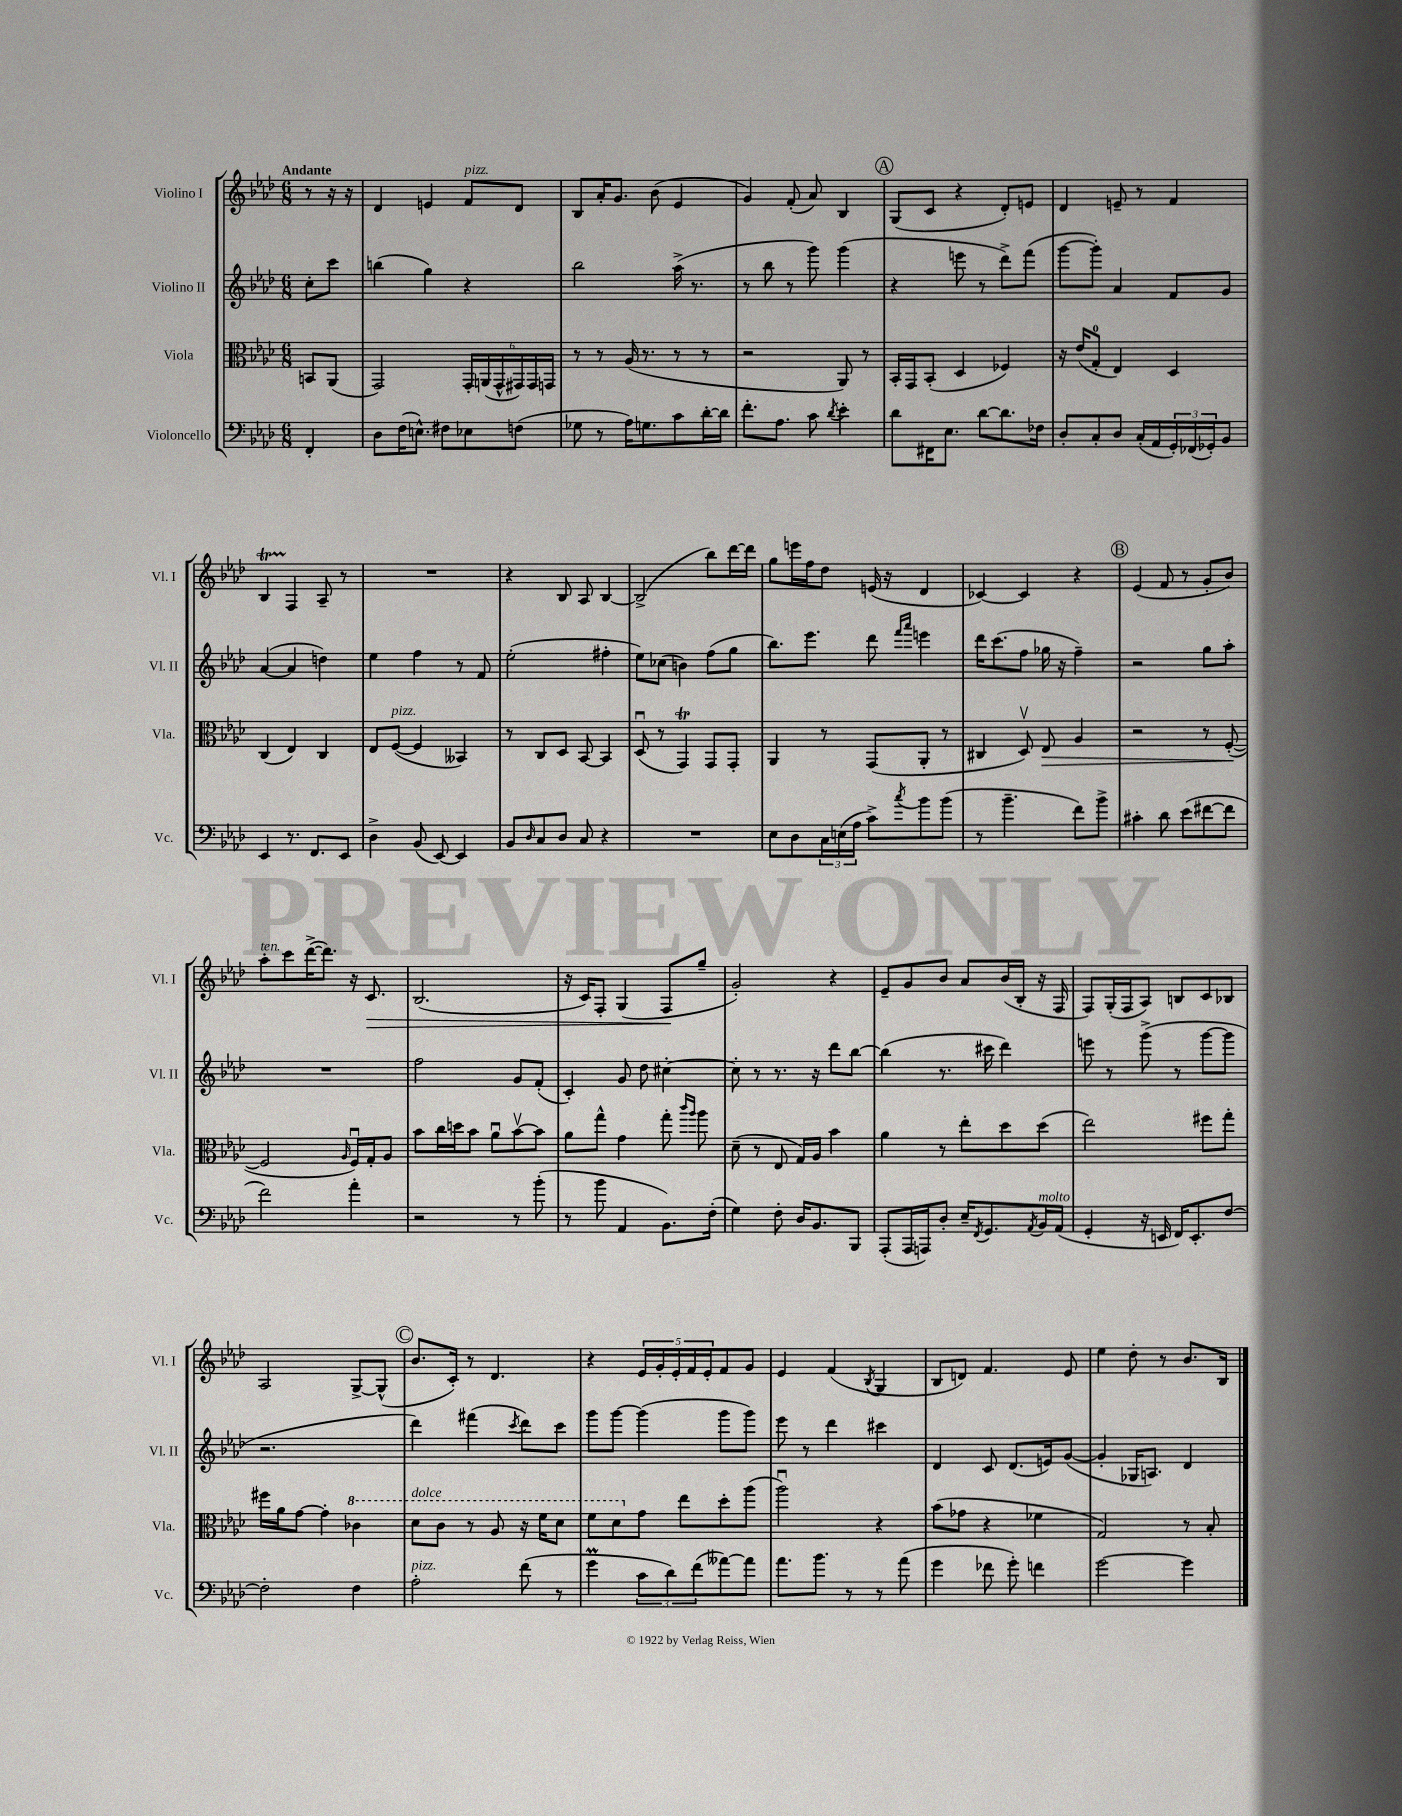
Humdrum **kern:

**kern	**kern	**kern	**kern
*staff4	*staff3	*staff2	*staff1
*clefF4	*clefC3	*clefG2	*clefG2
*k[b-e-a-d-]	*k[b-e-a-d-]	*k[b-e-a-d-]	*k[b-e-a-d-]
*M6/8	*M6/8	*M6/8	*M6/8
4FF'/	8BB/L	8cc'\L	8r
.	(8AA-/J	8ccc\J	16r
.	.	.	16r
=	=	=	=
8D-\L	2GG/)	(4bb\	4d-/
(16F\K	.	.	.
8.E^^\J)	.	.	.
.	.	4gg\)	4e/
8F#\L	.	.	.
8E-\	24GG'/LL	4r	8f/L
.	(24AA/	.	.
.	24GG^^/	.	.
(8F\J	24GG#/)	.	8d-/J
.	24GG#/	.	.
.	24GG/JJ	.	.
=	=	=	=
8G-\	8r	2bb-\	8B-/L
8r	8r	.	16a-'/K
.	.	.	8.g/J
16A-\LK)	(16A-/	.	.
8.G\	8.r	.	.
.	.	.	(8b-\
8c\	8r	(16aa-^\	4e-/
.	.	8.r	.
[16d-'\L	8r	.	.
16d-\]JJ	.	.	.
=	=	=	=
8.f'\L	2r	8r	4g/)
.	.	8bb-\	.
8.A-\J	.	.	.
.	.	8r	(8f'/
8c\	.	8ggg\)	8a-/)
8qd-/	.	.	.
4e-'\	8AA-/)	(4ggg\	4B-/
.	8r	.	.
=	=	=	=
8d-\L	16BB-'/LL	4r	(8G/L
.	16GG/J	.	.
16FF#\K	(8BB-'/J	.	8c/J
8.E-\J	.	.	.
.	4D-/	8eee\	4r
[8d-\L	.	8r	.
8.d-\]	4F-/)	8ddd-^\L)	8d-'/L)
.	.	(8fff\J	8e/J
16F-\Jk	.	.	.
=	=	=	=
8D-'/L	16r	[8ggg\L	4d-/
.	(16e-/LK	.	.
8C'/	8G'/J	8ggg'\]J)	.
8D-/J	4E-/)	4a-/	8e~/
(16C'/LL	.	.	8r
16AA-/	.	.	.
24GG'/)	4D-/	8f/L	4f/
(24FF-/	.	.	.
24GG-'/J)	.	.	.
8BB-/J	.	8g/J	.
=	=	=	=
4EE-/	(4C/	([4a-/	4B-/
8.r	4E-/)	4a-/]	4F/
8.FF/L	.	.	.
.	4C/	4dd\)	8A-~/
8EE-/J	.	.	8r
=	=	=	=
4D-^\	8E-/L	4ee-\	2.r
.	([8F/J	.	.
(8BB-/	4F/]	4ff\	.
[8EE-/)	.	.	.
4EE-/]	4BB--/)	8r	.
.	.	8f/	.
=	=	=	=
8BB-/L	8r	(2ee-'\	4r
16qqD-/	.	.	.
8C/	8C/L	.	.
8D-/J	8D-/J	.	8B-/
8C/	[8BB-/	.	8A-/
4r	4BB-/]	4ff#'\	[4B-/
=	=	=	=
2.r	(8D-u/	8ee-\L)	(2B-^/]
.	8r	(8cc-\J	.
.	4GG/)	4b\)	.
.	8GG/L	(8ff\L	8bb-\L)
.	8GG'/J	8gg\J	[16ddd-\L
.	.	.	16ddd-\]JJ
=	=	=	=
8E-\L	4AA-/	8.bb-\L)	8gg\L
8D-\	.	.	16eee\L
.	.	8.eee-\J	16ff\J
24C\L	8r	.	8dd-\J
(24E\	.	.	.
24A-\JJ	.	.	.
8c^\L)	(8GG/L	8ddd-\	(16e/
.	.	.	16r
.	.	16qqfff/LL	.
8qcc/	.	16qqaaa-/JJ	.
8b-\	8AA-'/J	4eee\	4d-/
(8b-\J	8r	.	.
=	=	=	=
8r	4C#/	16ddd-\LK	[4c-/)
.	.	(8.ccc\	.
4.b-~\	.	.	.
.	8D-v/)	8ff\J	4c-/]
.	8E-/	16gg-\	.
.	.	16r	.
8f\L)	4A-/	4ff~\)	4r
8b-^\J	.	.	.
=	=	=	=
4c#'\	2r	2r	(4e-/
8d-\	.	.	8f/
(8e-\L	.	.	8r
[8f#\	8r	8gg\L	8g'/L
8f#\]J	([8F'/	8aa-'\J	8b-/J)
=	=	=	=
2f\)	2F/]	2.r	8aa-'\L
.	.	.	8ccc\
.	.	.	([16ddd-^\K
.	.	.	8.ddd-\]J)
.	16qqA-/	.	.
4a-'\	16Fu/LL)	.	16r
.	16G'/J	.	8.c/
.	8A-/J	.	.
=	=	=	=
2r	8b-\L	2ff\	(2.B-/
.	16cc\L	.	.
.	16dd\J	.	.
.	8b-\J	.	.
.	8a-u\L	.	.
8r	[8b-v\	8g/L	.
(8b-'\	8b-\]J	(8f'/J	.
=	=	=	=
8r	8a-\L	4c'/)	16r
.	.	.	16c/LK)
8b-\	8gg^^\J	.	8F'/J
4AA-/	4g\	8g/	(4G/
.	.	8dd-\	.
8.BB-\L)	8gg'\	[4cc#'\	8F/L
.	16qqccc/LL	.	.
.	16qqaa-/JJ	.	.
.	8aa-\	.	8gg~/J
(16F'\Jk	.	.	.
=	=	=	=
4G\)	(8d-~\	8cc#'\]	2g'/)
.	8r	8r	.
8F'\	8E-/	8.r	.
16D-/LK	16G/LL)	.	.
8.BB-/	16A-/JJ	16r	.
.	4b-\	8ddd-\L	4r
8BBB-/J	.	[8bb-\J	.
=	=	=	=
(8AAA-'/L	4a-\	(4bb-\]	8e-~/L
16AAA-/L	.	.	8g/
16AAA/J)	.	.	.
8D-'/J	8r	8.r	8b-/J
16E-~/LK	8ee-'\L	.	8a-/L
8qFF/	.	.	.
8.GG/	.	16ccc#\	.
.	8dd-\	4ddd-\)	(16b-/L
.	.	.	16B-'/JJ
8qAA-/	.	.	.
16BB-/L	(8dd-\J	.	16r
(16AA-/JJ	.	.	16F/
=	=	=	=
4GG'/	2ee-\)	8eee\	8F/L)
.	.	8r	(16G'/L
.	.	.	16F/J
16r	.	(8ggg^\	8A-/J)
16EE/	.	.	.
16FF/LK)	.	8r	8B/L
8.EE'/	.	.	.
.	8ff#\L	[8ggg\L	8c/
[8F/J	8gg'\J	8ggg\]J	8B-/J
=	=	=	=
2F'\]	16ff#\LL	2.r	2A-/
.	16a-\J	.	.
.	[8g\J	.	.
.	4g'\]	.	.
4F\	4cc-\	.	[8G^/L
.	.	.	(8G^^/]J
=	=	=	=
2A-'\	8dd-\L	4ddd-\)	8.b-/L
.	8cc\J	.	.
.	.	.	16c'/Jk)
.	8r	(4fff#\	8r
.	8a-/	.	4.d-/
.	.	8qccc/	.
(8f\	16r	8ddd-\L)	.
.	16ff\LK	.	.
8r	8dd-\J	8ccc\J	.
=	=	=	=
4g\	8ff\L	8ggg\L	4r
.	8dd-\	[8ggg\J	.
12c\L	8g\J	(4ggg\]	20e-/LL
.	.	.	20g'/
12d-\)	.	.	.
.	.	.	20e-'/
.	8ee-\L	.	.
.	.	.	20f/
(12f\	.	.	.
.	.	.	20e-'/J
[8a--\)	8dd-'\	8ggg\L	8f/
8a--\]J	(8aa-\J	8ggg\J)	8g/J
=	=	=	=
8.a-\L	2aa-u\)	8eee-\	4e-/
.	.	8r	.
8.b-\J	.	.	.
.	.	4ddd-\	(4f/
8r	.	.	.
.	.	.	8qB-/
8r	4r	4ccc#\	4G/
(8a-\	.	.	.
=	=	=	=
4g\	(8b-\L	4d-/	8B-/L
.	8g-\J	.	8d/J)
8f-\	4r	8c/	4.f/
8g'\)	.	(8.d-/L	.
4f\	4f-\	.	.
.	.	16e/k)	.
.	.	([8g/J	8e-/
=	=	=	=
[2g\	2G/)	4g'/]	4ee-\
.	.	16G-/LK	8dd-'\
.	.	8.A/J)	.
.	.	.	8r
4g\]	8r	4d-/	8.b-/L
.	8B-'/	.	.
.	.	.	16B-/Jk
==	==	==	==
*-	*-	*-	*-
